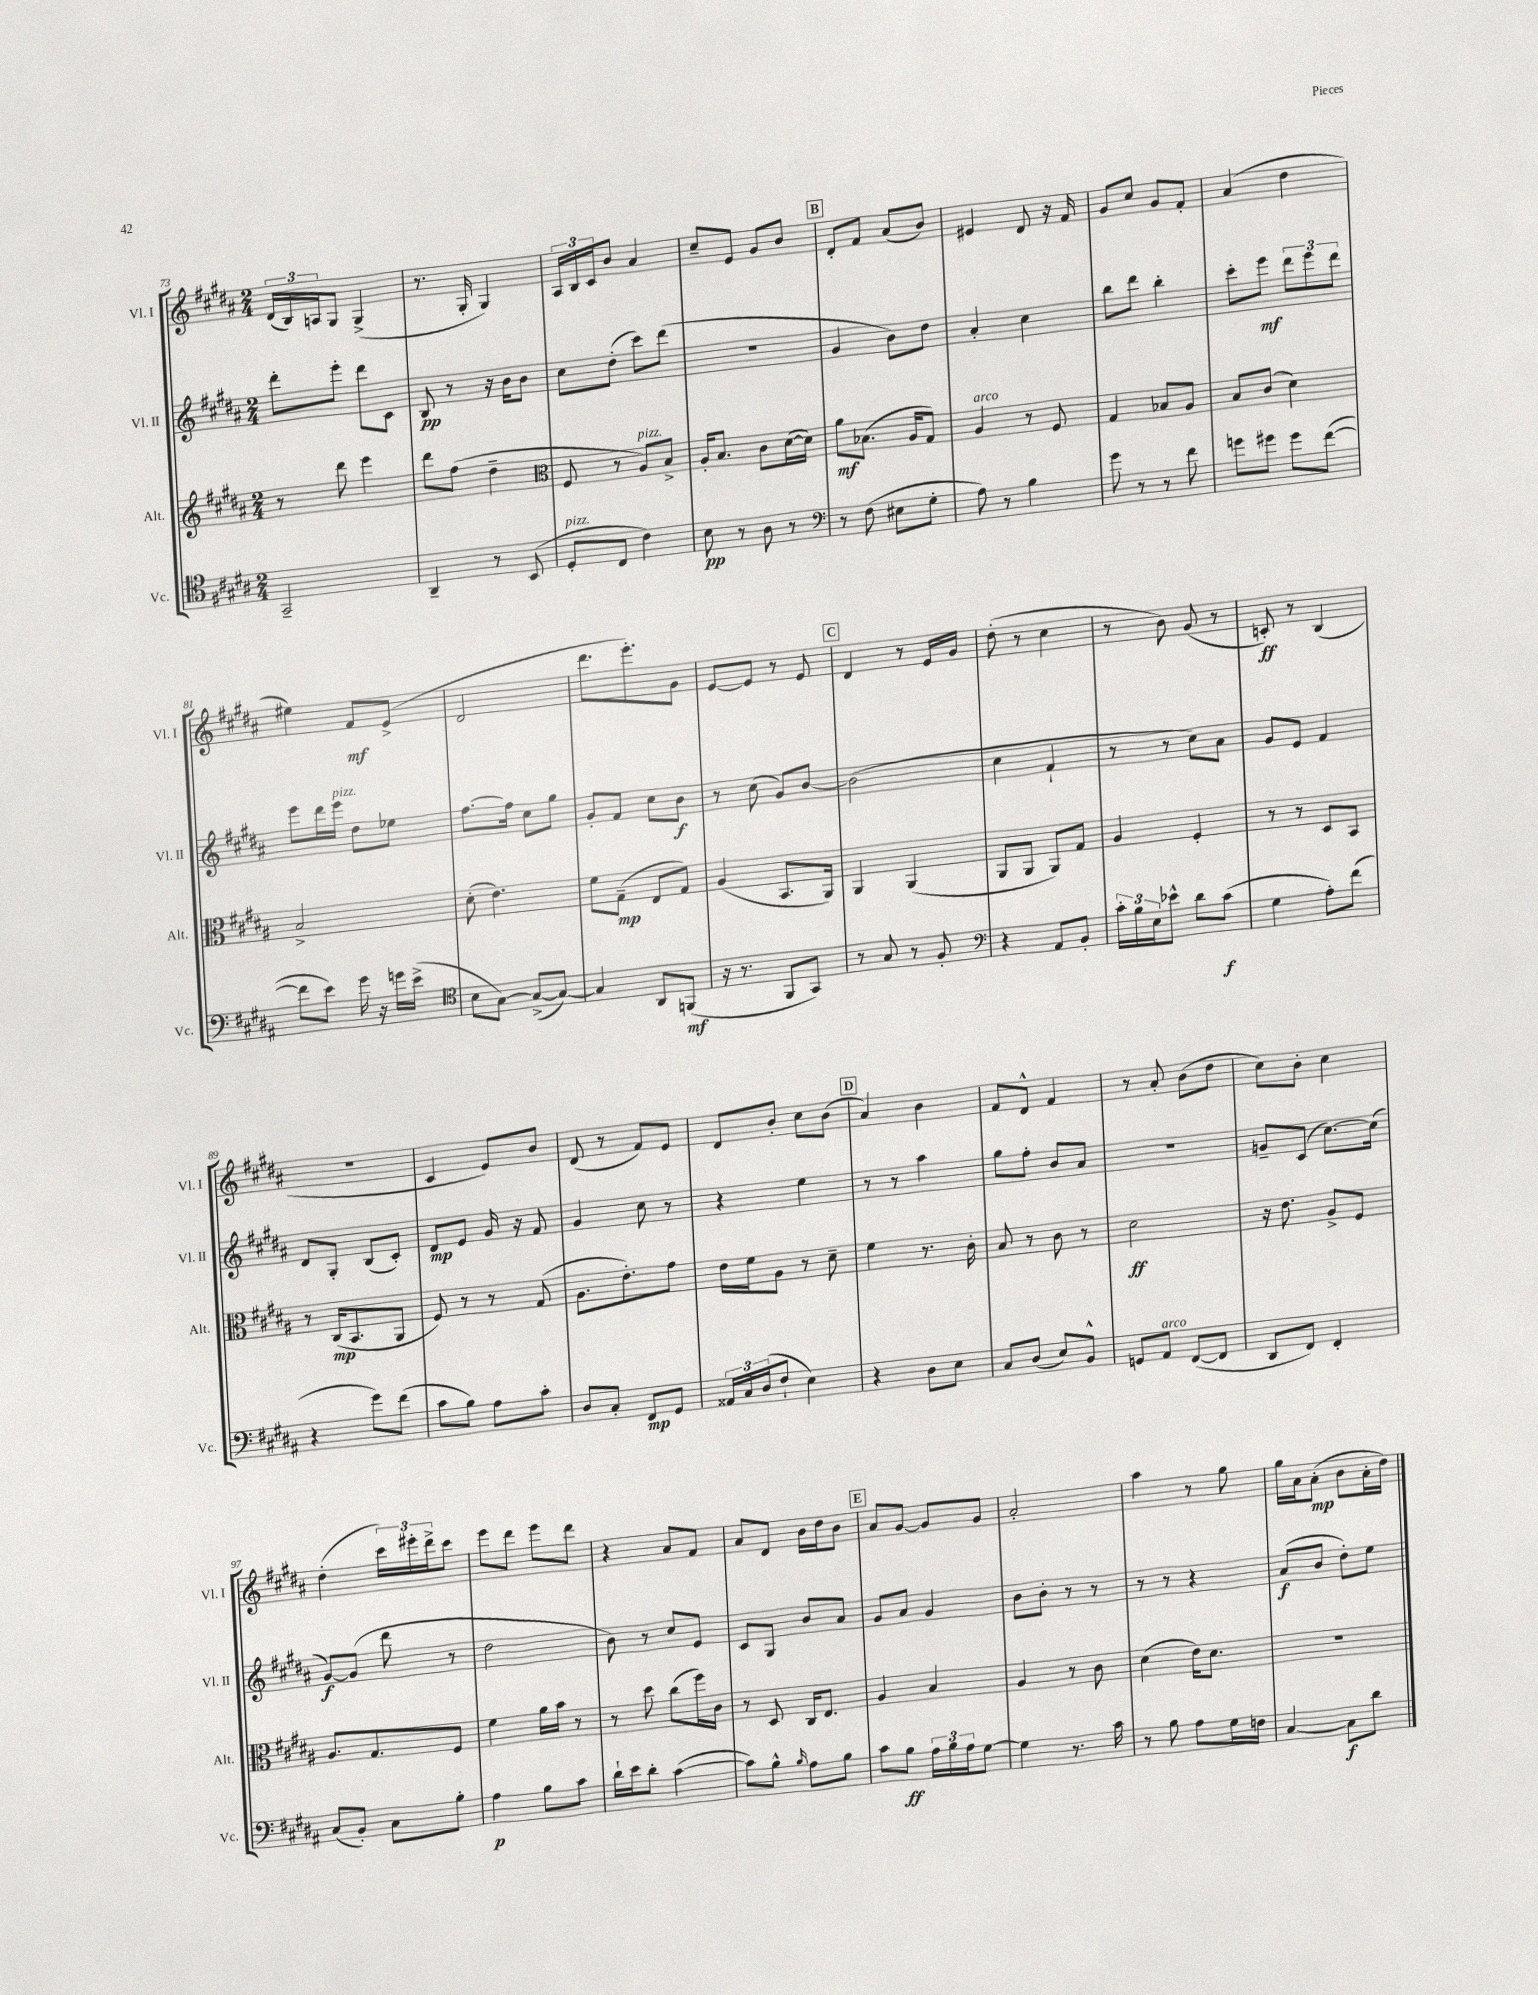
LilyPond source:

<<
\new StaffGroup <<
\new Staff = "s0" \with { instrumentName = "Vl. I" shortInstrumentName = "Vl. I" } {
    \clef treble \key b \major \numericTimeSignature \time 2/4
    \tuplet 3/2 { dis'16( b16) a16 } gis8 gis4->( |
    r8. gis16-. gis4) |
    \tuplet 3/2 { ais16 b16 cis'16 } b'8 ais'4 |
    cis''8-- e'8 gis'8 b'8 |
    \mark \markup { \box "B" } dis'8-. fis'8 ais'8( b'8) |
    eis'4 dis'8 r16 fis'16 |
    gis'8 cis''8 gis'8 fis'8-. |
    ais'4( dis''4 |
    eis''4) fis'8\mf e'8->( |
    dis'2 |
    dis'''8. e'''8.-.) gis'8 |
    e'8~ e'8 r8 e'8 |
    \mark \markup { \box "C" } dis'4 r8 e'16 gis'16 |
    dis''8-.( r8 cis''4 |
    r8 b'8) gis'8( r8 |
    c'8-.\ff) r8 b4( |
    r2 |
    cis'4 e'8) b'8 |
    dis'8( r8 fis'8) e'8 |
    dis'8 b'8-. cis''8 b'8( |
    \mark \markup { \box "D" } ais'4) b'4 |
    fis'8 dis'8-^ fis'4 |
    r8 ais'8-. b'8( dis''8 |
    cis''8) b'8-. cis''4 |
    dis''4-.( \tuplet 3/2 { cis'''16) eis'''16-. dis'''16-> } cis'''8 |
    e'''8 dis'''8 e'''8 dis'''8 |
    r4 ais'8 fis'8 |
    ais'8 dis'8 b'16 dis''16 b'8 |
    \mark \markup { \box "E" } ais'8 gis'8~ gis'8 gis'8 |
    ais'2-. |
    ais''4 r8 gis''8 |
    gis''16 ais'16 ais'8-.\mp( b'8 ais'16-. dis''16) \bar "|." |
}
\new Staff = "s1" \with { instrumentName = "Vl. II" shortInstrumentName = "Vl. II" } {
    \clef treble \key b \major \numericTimeSignature \time 2/4
    dis'''8-. e'''8-. dis'''8 cis'8 |
    b8\pp r8 r16 b'16 b'8 |
    cis''8 dis''8-.( cis'''8) dis'''8( |
    r2 |
    \mark \markup { \box "B" } gis'4 b'8) dis''8 |
    ais'4-. cis''4 |
    b''8 dis'''8 b''4-. |
    cis'''8-. e'''8\mf \tuplet 3/2 { dis'''8 e'''8 dis'''8 } |
    e'''8 dis'''16 e'''16^\markup { \italic "pizz." } dis''8 ees''8 |
    fis''8.~ fis''16 cis''8 gis''8 |
    gis'8-. fis'8 cis''8 b'8\f |
    r8 cis''8( gis'8) b'8~ |
    \mark \markup { \box "C" } b'2( |
    cis''4 fis'4-! |
    r8 r8 cis''8) ais'8 |
    gis'8 e'8 fis'4 |
    dis'8 gis8-. b8( cis'8-.) |
    dis'8\mp e'8 gis'16 r16 fis'8 |
    gis'4 cis''8 r8 |
    r4 e''4 |
    \mark \markup { \box "D" } r8 r8 ais''4 |
    gis''8 fis''8-. b'8 ais'8 |
    R2 |
    g'8-- cis'8( cis''8.~) cis''16( |
    gis'8~\f) gis'8( dis'''8 r8 |
    dis''2 |
    b'8) r8 cis''8 e'8 |
    cis'8 gis8 b'8 ais'8 |
    \mark \markup { \box "E" } gis'8 ais'8 gis'4 |
    b'8 b'8-. r8 r8 |
    r8 r8 r4 |
    ais'8\f( b'8 dis''8-.) e''8 \bar "|." |
}
\new Staff = "s2" \with { instrumentName = "Alt." shortInstrumentName = "Alt." } {
    \clef treble \key b \major \numericTimeSignature \time 2/4
    r8 dis'''8 e'''4 |
    dis'''8 fis''8( dis''4-- |
    \clef alto fis8 r8 ais8^\markup { \italic "pizz." }) b8-> |
    ais16-. b8. cis'8 dis'16~( dis'16) |
    \mark \markup { \box "B" } ais'8\mf bes8.( ais16 gis8) |
    ais4^\markup { \italic "arco" } r8 fis8 |
    gis4 bes8 ais8 |
    b8 cis'8( dis'4) |
    b2-> |
    dis'8-.( e'4.) |
    fis'8 gis8--\mp( e8 gis8) |
    ais4( b,8. ais,16) |
    \mark \markup { \box "C" } ais,4 ais,4( |
    ais,8 ais,8 ais,8) gis8 |
    ais4 fis4-. |
    r8 r8 dis8 b,8 |
    r8 cis16\mp( b,8. ais,8 |
    fis8) r8 r8 gis8( |
    ais8. e'8.-.) gis'8 |
    e'16 fis'16 ais8 r8 dis'8-- |
    \mark \markup { \box "D" } fis'4 r8. cis'16-. |
    b8 r8 cis'8 r8 |
    dis'2\ff |
    r16 e'8. ais8-> fis8 |
    ais8. gis8. fis8 |
    fis'4 ais'16 b'16 r8 |
    r8 dis''8 cis''8( fis''16) cis'16 |
    r8 dis8 cis16 e8. |
    \mark \markup { \box "E" } ais4 b4 |
    ais4 r8 cis'8 |
    dis'4( e'16) dis'8. |
    r2 \bar "|." |
}
\new Staff = "s3" \with { instrumentName = "Vc." shortInstrumentName = "Vc." } {
    \clef tenor \key b \major \numericTimeSignature \time 2/4
    gis,2-- |
    ais,4-- r8 b,8( |
    dis8-.^\markup { \italic "pizz." } cis8 cis'4) |
    b8\pp r8 ais8 r8 |
    \mark \markup { \box "B" } \clef bass r8 fis8( eis8 gis8-. |
    ais8) r8 b4 |
    gis'8 r8 r8 fis'8 |
    g'8 gis'8 gis'8 fis'8~( |
    fis'8 e'8) gis'16 r16 g'16 e'16->( |
    \clef tenor b8 gis8~) gis8~->( gis8~) |
    gis4 ais,8 f,8\mf( |
    r16 r8. fis,8 gis,8) |
    \mark \markup { \box "C" } r8 gis8 r8 fis8-. |
    \clef bass r4 ais,8 b,8-. |
    \tuplet 3/2 { cis'16-. b16 e16 } ees'8-^ dis'8 cis'8\f( |
    gis4 ais8-.) fis'8( |
    r4 gis'8) fis'8( |
    cis'8 b8) ais8 cis'8-. |
    dis8 cis8-. fis,8\mp gis,8 |
    \tuplet 3/2 { aisis,16 cis16 dis16( } fis8-! e4) |
    \mark \markup { \box "D" } r4 dis8 e8 |
    cis8 dis8( e8) b,8-^ |
    g,8 ais,8^\markup { \italic "arco" } fis,8~( fis,8 |
    dis,8 fis,8) fis,4-. |
    cis8( b,8-.) cis8 b8-. |
    ais4\p b8 cis'8 |
    dis'16-! e'16 dis'8-. cis'4~( |
    cis'8) b8-^ \grace { b16 } ais8 b8 |
    \mark \markup { \box "E" } cis'8 b8\ff \tuplet 3/2 { ais16 b16 ais16 } gis8~ |
    gis4 r8. cis'16 |
    r8 b8 ais8 gis16 f16 |
    cis4~ cis8\f dis'8 \bar "|." |
}
>>
>>
\layout { \context { \Score currentBarNumber = #73 } }
